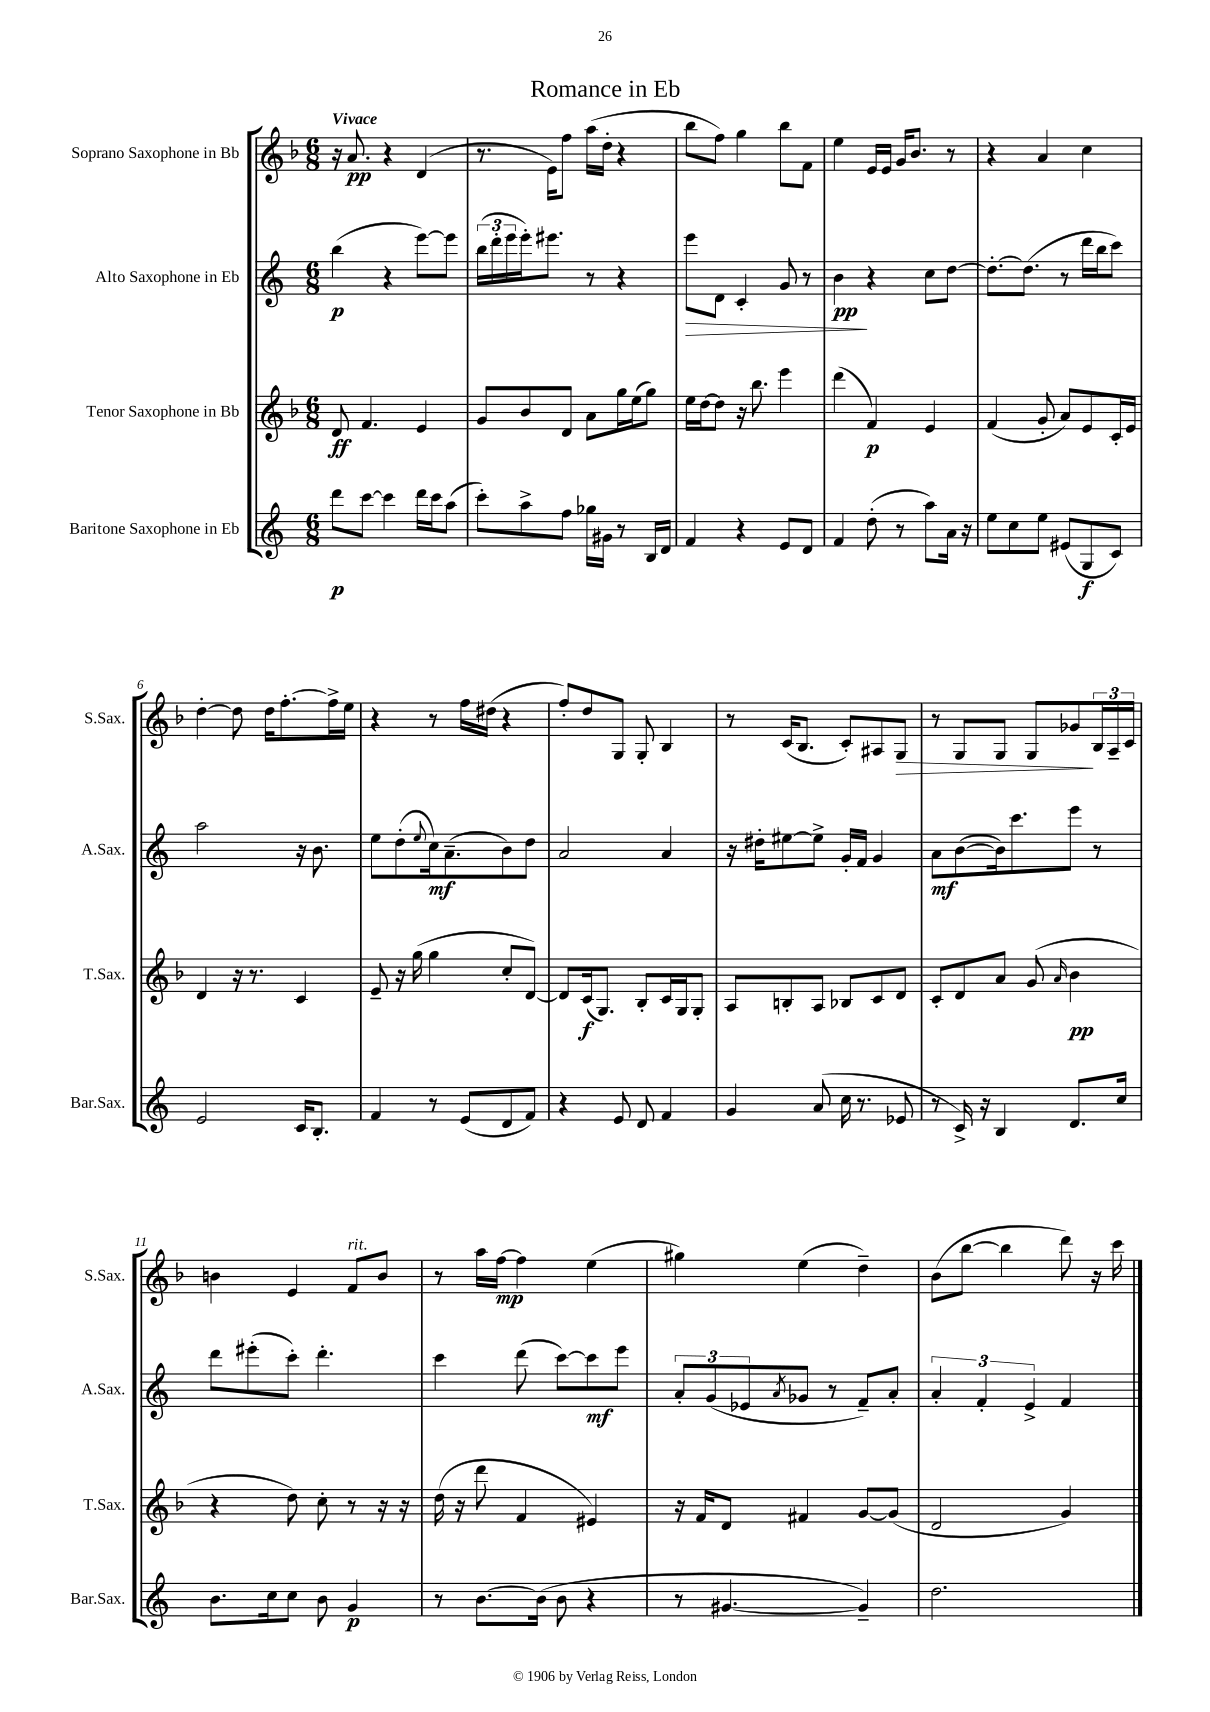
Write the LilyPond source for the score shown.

\header { title = "Romance in Eb" }
<<
\new StaffGroup <<
\new Staff = "s0" \with { instrumentName = "Soprano Saxophone in Bb" shortInstrumentName = "S.Sax." } {
    \clef treble \key f \major \numericTimeSignature \time 6/8 \tempo "Vivace"
    r16 a'8.\pp r4 d'4( |
    r8. e'16) f''8 a''16( d''16-. r4 |
    bes''8 f''8) g''4 bes''8 f'8 |
    e''4 e'16 e'16 g'16 bes'8. r8 |
    r4 a'4 c''4 |
    d''4~-. d''8 d''16 f''8.~-. f''16-> e''16 |
    r4 r8 f''16 dis''16( r4 |
    f''8-.) d''8 g8 g8-. bes4 |
    r8 c'16( bes8. c'8-.) ais8 g8\> |
    r8 g8 g8 g8 ges'8\! \tuplet 3/2 { bes16 a16-- c'16 } |
    b'4 e'4 f'8^\markup { \italic "rit." } b'8 |
    r8 a''16 f''16~\mp f''4 e''4( |
    gis''4) e''4( d''4--) |
    bes'8( bes''8~ bes''4 d'''8) r16 c'''16 \bar "|." |
}
\new Staff = "s1" \with { instrumentName = "Alto Saxophone in Eb" shortInstrumentName = "A.Sax." } {
    \clef treble \key c \major \numericTimeSignature \time 6/8
    b''4\p( r4 e'''8~) e'''8 |
    \tuplet 3/2 { b''16( d'''16-. e'''16 } e'''16-.) eis'''8. r8 r4 |
    e'''8\> d'8 c'4-. g'8 r8 |
    b'4\pp\! r4 c''8 d''8~ |
    d''8.~-. d''8.( r8 d'''16 b''16 c'''8) |
    a''2 r16 b'8. |
    e''8 d''8-.( \appoggiatura { e''8 } c''16\mf) a'8.--( b'8) d''8 |
    a'2 a'4 |
    r16 dis''16-. eis''8~ eis''8-> g'16-. f'16 g'4 |
    a'8\mf b'8~( b'16) c'''8. e'''8 r8 |
    d'''8 eis'''8-.( c'''8-.) d'''4.-. |
    c'''4 d'''8( c'''8~) c'''8\mf e'''8 |
    \tuplet 3/2 { a'8-. g'8( ees'8 } \acciaccatura { a'8 } ges'8 r8 f'8--) a'8-. |
    \tuplet 3/2 { a'4-. f'4-. e'4-> } f'4 \bar "|." |
}
\new Staff = "s2" \with { instrumentName = "Tenor Saxophone in Bb" shortInstrumentName = "T.Sax." } {
    \clef treble \key f \major \numericTimeSignature \time 6/8
    d'8\ff f'4. e'4 |
    g'8 bes'8 d'8 a'8 g''16 e''16( g''8) |
    e''16 d''16~ d''8 r16 bes''8. e'''4 |
    d'''4( f'4\p) e'4 |
    f'4( g'8-. a'8) e'8 c'16-. e'16 |
    d'4 r16 r8. c'4 |
    e'8-- r16 g''16( g''4 c''8-. d'8~) |
    d'8 c'16\f( g8.) bes8-. c'16 g16 g8-. |
    a8 b8-. a8 bes8 c'8 d'8 |
    c'8-. d'8 a'8 g'8( \grace { a'16 } bes'4\pp |
    r4 d''8) c''8-. r8 r16 r16 |
    d''16( r16 d'''8 f'4 eis'4) |
    r16 f'16 d'8 fis'4 g'8~ g'8( |
    d'2 g'4) \bar "|." |
}
\new Staff = "s3" \with { instrumentName = "Baritone Saxophone in Eb" shortInstrumentName = "Bar.Sax." } {
    \clef treble \key c \major \numericTimeSignature \time 6/8
    d'''8\p c'''8~ c'''4 d'''16 c'''16 a''8( |
    c'''8-.) a''8-> f''8 ges''16 gis'16 r8 b16 d'16 |
    f'4 r4 e'8 d'8 |
    f'4 d''8-.( r8 a''8) a'16 r16 |
    e''8 c''8 e''8 eis'8( g8\f c'8) |
    e'2 c'16 b8.-. |
    f'4 r8 e'8( d'8 f'8) |
    r4 e'8 d'8 f'4 |
    g'4 a'8( c''16 r8. ees'8 |
    r8 c'16->) r16 b4 d'8. c''16 |
    b'8. c''16 c''8 b'8 g'4\p |
    r8 b'8.~ b'16( b'8 r4 |
    r8 gis'4.~ gis'4--) |
    d''2. \bar "|." |
}
>>
>>
